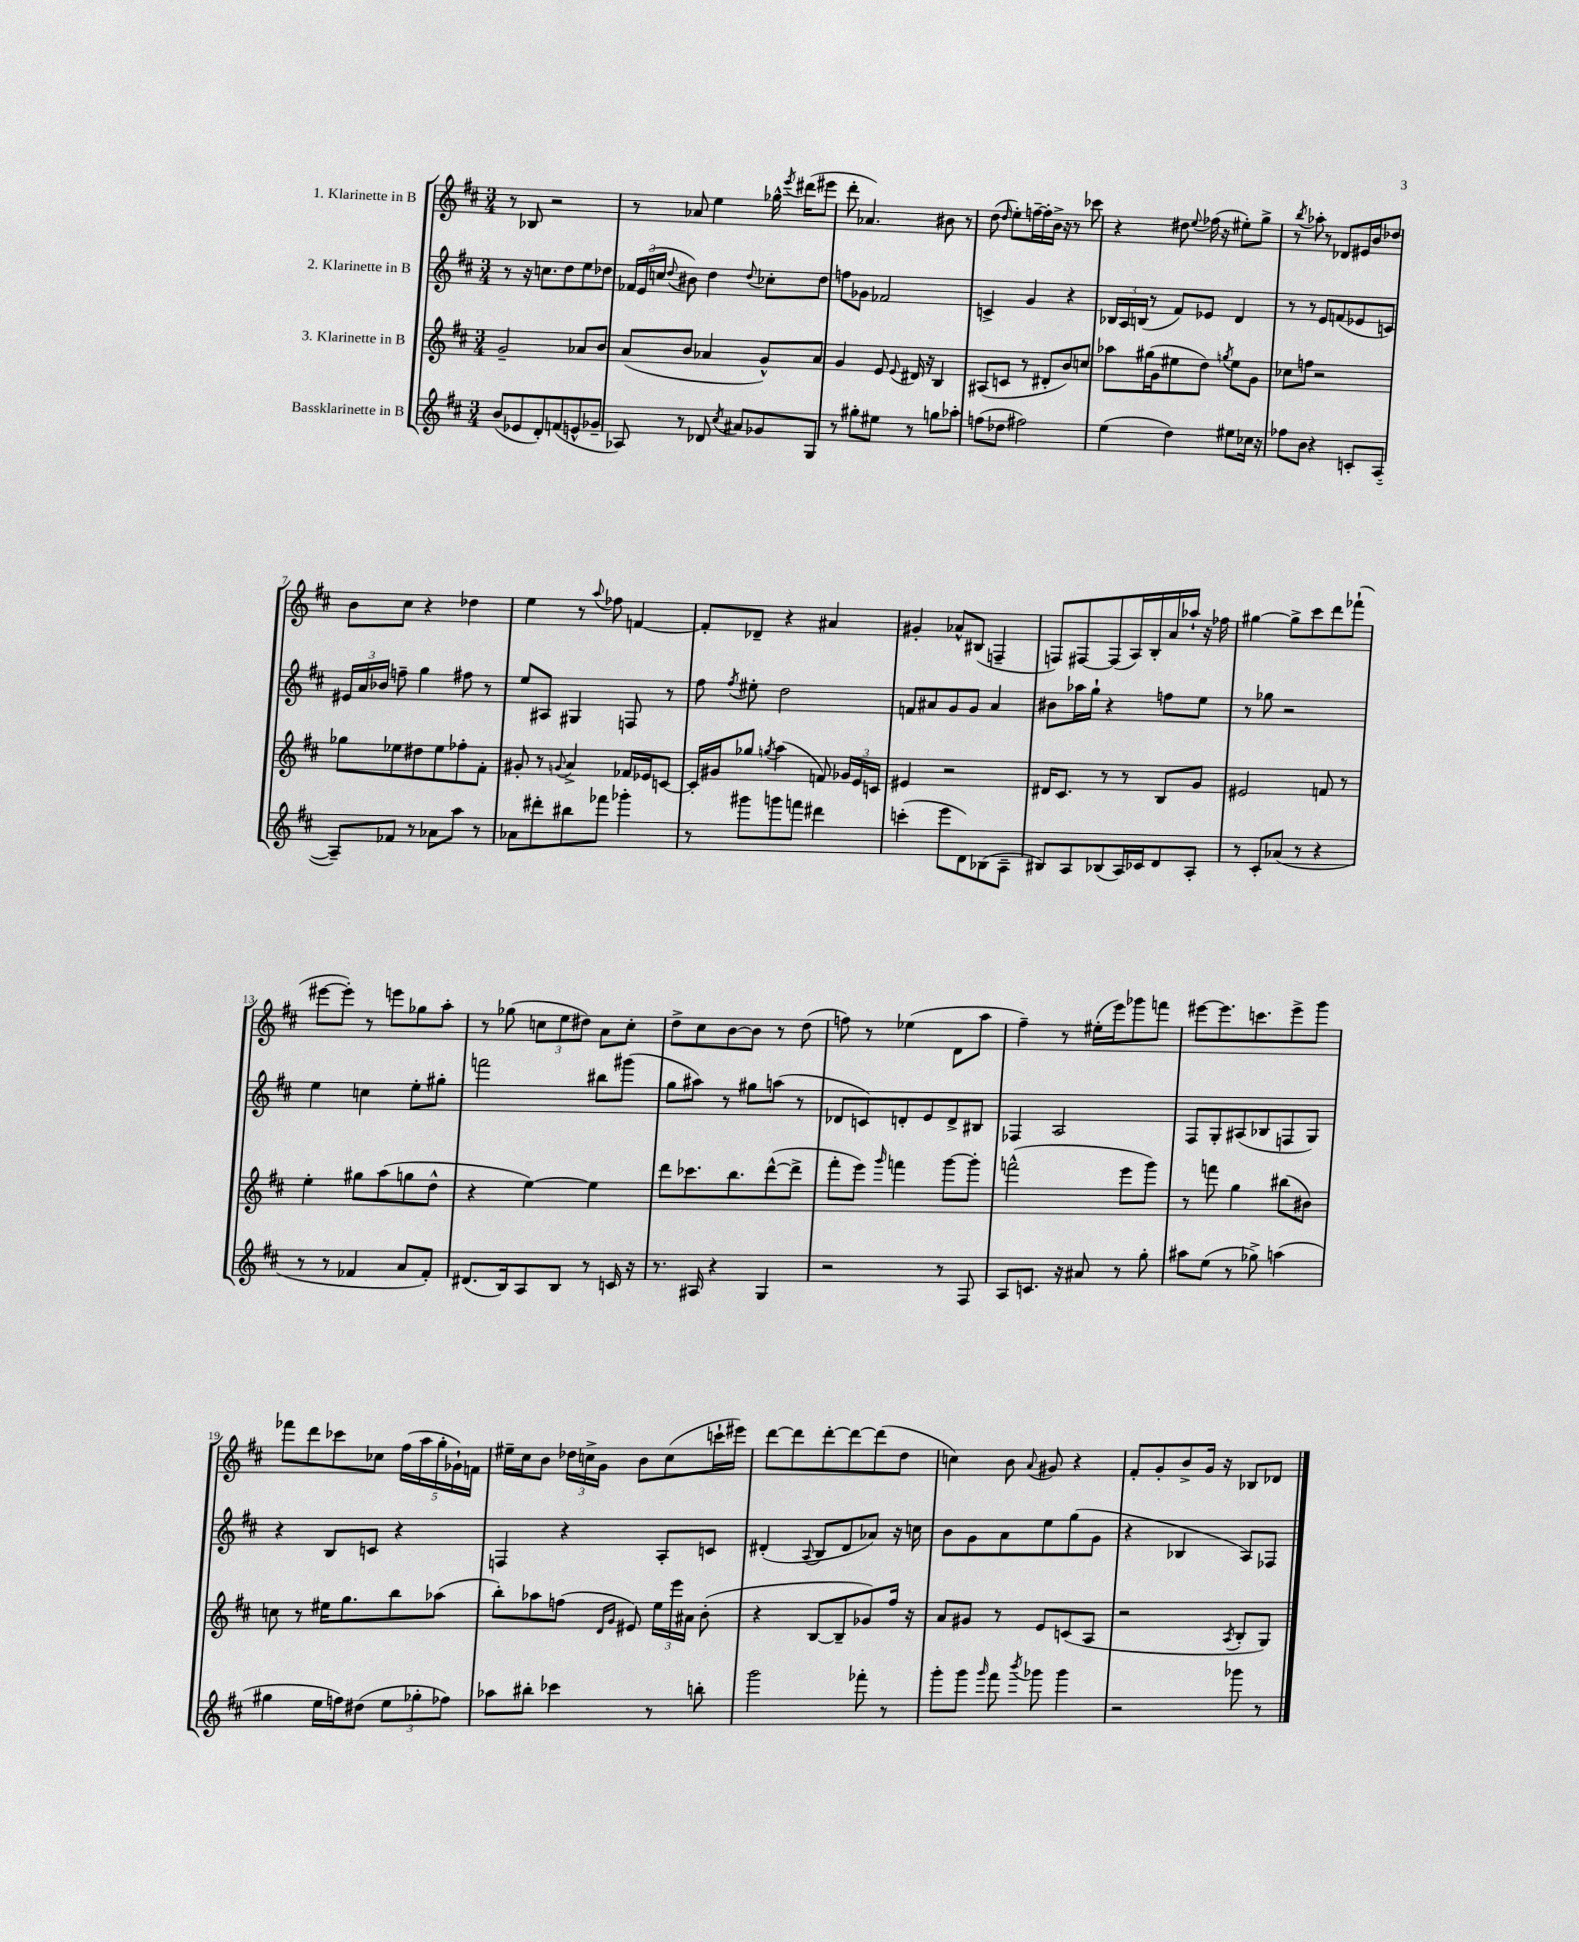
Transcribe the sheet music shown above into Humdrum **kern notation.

**kern	**kern	**kern	**kern
*part4	*part3	*part2	*part1
*staff4	*staff3	*staff2	*staff1
*I"Bassklarinette in B	*I"3. Klarinette in B	*I"2. Klarinette in B	*I"1. Klarinette in B
*clefG2	*clefG2	*clefG2	*clefG2
*k[f#c#]	*k[f#c#]	*k[f#c#]	*k[f#c#]
*M3/4	*M3/4	*M3/4	*M3/4
=1	=1	=1	=1
(8b/L	2g~/	8r	8r
8e-X/	.	16r	8B-X/
.	.	8.ccn\L	.
8d'/)	.	.	2r
(8fn/	.	8dd\	.
8en^^/	8a-X/L	8ee\	.
8g-X~/J	8b/J	8dd-X\J	.
=2	=2	=2	=2
8A-X/)	(8a/L	24f-X/LL	8r
.	.	(24e/	.
.	.	24ccn/JJ	.
.	.	8qqdd/	.
8r	8b/J	8b#X\)	8a-X/
8d-X/	4a-X/	4dd\	4ee\
8qcc#/	.	.	.
8a#X/L	.	.	.
.	.	8qqdd/	.
8g-X/	8g^^/L)	8cc-X'\L	16gg-X^^\
.	.	.	8qeee/
.	.	.	(16ddd#X\KL
8G/J	8a-/J	8dd\J	8eee#X\J
=3	=3	=3	=3
8r	4g/	8ffn\L	8ddd'\
8gg#X'\L	.	8g-X\J	4.a-X/)
8ee#X\J	8e/	2f-X/	.
.	8qqe/	.	.
8r	16d#X/	.	.
.	16r	.	.
8ggn\L	4B/	.	8b#X\
8aa-X'\J	.	.	8r
=4	=4	=4	=4
(8ffn\L	(8A#X/L	4cn^/	(8dd\
.	.	.	16qqdd/
8dd-X\J	8cn/J	.	8ee'\L)
2ff#X\)	8r	4g/	[16ffn~\L
.	.	.	16ff'\]
.	8d#X'/L	.	16b^\JJ
.	.	.	16r
.	8b/)	4r	8r
.	8ccn/J	.	8ccc-X\
=5	=5	=5	=5
(4ee\	8aa-X\L	24B-X/LL	4r
.	.	24A/	.
.	.	(24Bn/JJ	.
.	(16gg#X\L	8r	.
.	16g\J	.	.
4dd\)	8ee#X\	8f#/L)	8dd#X\
.	.	.	8qqee/
.	8dd\J)	8e-X/J	(16ff-X\
.	.	.	16r
.	8qggn/	.	.
8ee#X\L	8ee#\L	4d/	8ee#X'\L)
16cc-X\Jk	8g\J	.	8gg^\J
16r	.	.	.
=6	=6	=6	=6
8ff-X\L	8cc-X\L	8r	8r
.	.	.	8qbb/
8b\J	8ffn\J	8r	8aa-X'\
4r	2r	8e/L	8r
.	.	(8fn/	8d-X/L
8cn'/L	.	8e-X/	16e#X/L
.	.	.	16b/J
([8A/J	.	8cn/J)	8dd-X/J
!!LO:LB:g=z
=7	=7	=7	=7
8A~/L])	8gg-X\L	24e#X/LL	8b\L
.	.	24a/	.
.	.	24b-X/JJ	.
8f-X/J	8ee-X\	8ffn~\	8cc#\J
8r	8dd#X\	4gg\	4r
8a-X\L	8ee-\	.	.
8aa\J	8ff-X'\	8ff#X\	4dd-X\
8r	8f#'\J	8r	.
=8	=8	=8	=8
8a-X\L	8g#X'/	8ee/L	4ee\
8ddd#X'\	8r	8A#X/J	.
.	8qqgn/	.	.
8bb#X\	4a^/	4G#X/	8r
.	.	.	8qqaa/
8fff-X\J	.	.	8ff-X\
4ggg-X'\	16f-X/LL	8Fn/	[4fn/
.	16e-X/J	.	.
.	[8cn/J	8r	.
=9	=9	=9	=9
8r	16c'/LL]	8ff#\	8f'/L]
.	16g#X/J	.	.
.	.	8qff#/	.
8ggg#X\L	8gg-X/J	8ee#X'\	8d-X~/J
.	8qggn/	.	.
8gggn\	(4aa\	2dd\	4r
8fffn\J	.	.	.
4ddd#X\	8fn/)	.	4a#X/
.	24g-X/LL	.	.
.	24e/	.	.
.	24cn/JJ	.	.
=10	=10	=10	=10
(4cccn'\	4e#X/	8fn/L	4g#X'/
.	.	8a#X/	.
8eee\L	2r	8g/	8a-X^^/L
8d\)	.	8g/J	(8B#X/J
(8B-X\	.	4a#/	4Fn~/
8A~\J	.	.	.
=11	=11	=11	=11
8B#X/L)	16d#X/KL	8b#X\L	8Fn/L)
.	8.c#/J	.	.
8A/	.	16aa-X\L	[8F#X/
.	.	16gg`\JJ	.
(8B-X/	8r	4r	(8F#/]
16A/L)	8r	.	16A/L)
16c-X/J	.	.	16B'/
8d/	8B/L	8ffn\L	16a/
.	.	.	16aa-X`/JJ
8A'/J	8g/J	8ee\J	16r
.	.	.	16ff-X\
=12	=12	=12	=12
8r	2e#X/	8r	[4gg#X\
8c#'/L	.	8gg-X\	.
(8a-X/J	.	2r	8gg#^\L]
8r	.	.	8ccc#\
4r	8fn/	.	8ddd\
.	8r	.	(8fff-X`\J
!!LO:LB:g=z
=13	=13	=13	=13
8r	4ee'\	4ee\	[8eee#X\L
8r	.	.	8eee#'\J])
4f-X/	8gg#X\L	4ccn\	8r
.	(8aa\	.	8eeen\L
8a/L	8ggn\	8ee'\L	8gg-X\
8f-'/J)	8dd^^\J	8gg#X'\J	8aa'\J
=14	=14	=14	=14
(8.d#X/L	4r	2fffn\	8r
.	.	.	(8gg-X\
16B/k)	.	.	.
8A/	[4ee\)	.	12ccn\L
.	.	.	12ee\
8B/J	.	.	.
.	.	.	12dd#X\J)
8r	4ee\]	8bb#X\L	8a\L
16cn/	.	(8ggg#X\J	8cc'\J
16r	.	.	.
=15	=15	=15	=15
8.r	8ddd\L	8gg\L	8dd^\L
.	8.ccc-X\	8aa#X\J)	8cc#\
16A#X/	.	.	.
4r	.	8r	[8b\
.	8.bb\	.	.
.	.	8gg#X\L	8b\J]
4G/	([8ddd^^\	(8aan\J	8r
.	8ddd^\J]	8r	(8dd\
=16	=16	=16	=16
2r	8fff#'\L	8d-X/L	8ffn\)
.	8eee\J)	8cn/)	8r
.	16qqggg/	.	.
.	4fffn\	8dn'/	(4ee-X\
.	.	8e/	.
8r	[8ggg\L	8d^/	8d\L
8F#/	8ggg'\J]	8B#X/J	8aa\J
=17	=17	=17	=17
8A/L	(2fffn^^\	4F-X/	4ff#~\)
8.cn/J	.	.	.
.	.	2A/	8r
16r	.	.	.
8a#X/	.	.	(16ee#X'\LL
.	.	.	16eee\J)
8r	8eee\L	.	8ggg-X\
8gg'\	8ggg\J)	.	8fffn\J
=18	=18	=18	=18
8aa#X\L	8r	8F#/L	[8eee#X\L
(8ee\J	8fffn\	8G'/	8.eee#\]
8r	4gg\	(8A#X/	.
.	.	.	8.cccn\
8gg-X^\)	.	8B-X/	.
(4aan\	(8bb#X\L	8Fn/	8eee#^\
.	8b#X\J)	8G/J)	8ggg\J
!!LO:LB:g=z
=19	=19	=19	=19
4gg#X\	8ccn\	4r	8fff-X\L
.	8r	.	8ddd\
16ee\LL	16ee#X\KL	8B/L	8ccc-X\
16ffn\J)	8.gg\	.	.
(8dd#X\J	.	8cn/J	8cc-X\J
12ee\L	8bb\	4r	(20ff#\LL
.	.	.	20aa\
12gg-X'\	.	.	.
.	.	.	20gg'\
.	(8aa-X\J	.	.
.	.	.	20g-X`\)
12ff-X\J)	.	.	.
.	.	.	20fn\JJ
=20	=20	=20	=20
8aa-X\L	8bb'\L)	4Fn/	16ee#X~\LL
.	.	.	16cc#\J
8bb#X'\J	8aa-X\	.	8b\J
4ccc-X\	(8ffn\J	4r	24dd-X\LL
.	.	.	24ccn^\
.	.	.	24g\JJ
.	16qqd/LL	.	.
.	16qqg/JJ	.	.
.	8e#X/)	.	8b\L
8r	24ee\LL	8A'/L	(8cc\
.	24eee\	.	.
.	24a#X\JJ	.	.
8bbn'\	(8b'\	8cn/J	16cccn`\L
.	.	.	16eee#X\JJ)
=21	=21	=21	=21
2ggg\	4r	(4d#X'/	[8ddd\L
.	.	.	8ddd\]
.	.	8qqA/	.
.	[8B/L	8B/L	[8ddd'\
.	8B~/]	8d#/	8ddd\_
8fff-X'\	8g-X/)	8a-X/J)	(8ddd\]
8r	16ff#/Jk	16r	8dd\J
.	16r	16ccn\	.
=22	=22	=22	=22
8ggg'\L	8a/L	8b\L	4ccn\)
8ggg\J	8g#X/J	8g\	.
16qqggg/	.	.	.
8fff#\	8r	8a\	8b\
8qbbb/	.	.	8qqa/
8ggg-X\	8e/L	8ee\	8g#X/
4ggg-\	(8cn/	(8gg\	4r
.	8A/J	8g\J	.
=23	=23	=23	=23
2r	2r	4r	8f#'/L
.	.	.	8g'/
.	.	4B-X/	8b^/
.	.	.	16g/Jk
.	.	.	16r
.	8qA/	.	.
8ggg-X\	8B'/L	8A/L)	8B-X/L
8r	8G/J)	8F-X/J	8d-X/J
==	==	==	==
*-	*-	*-	*-
